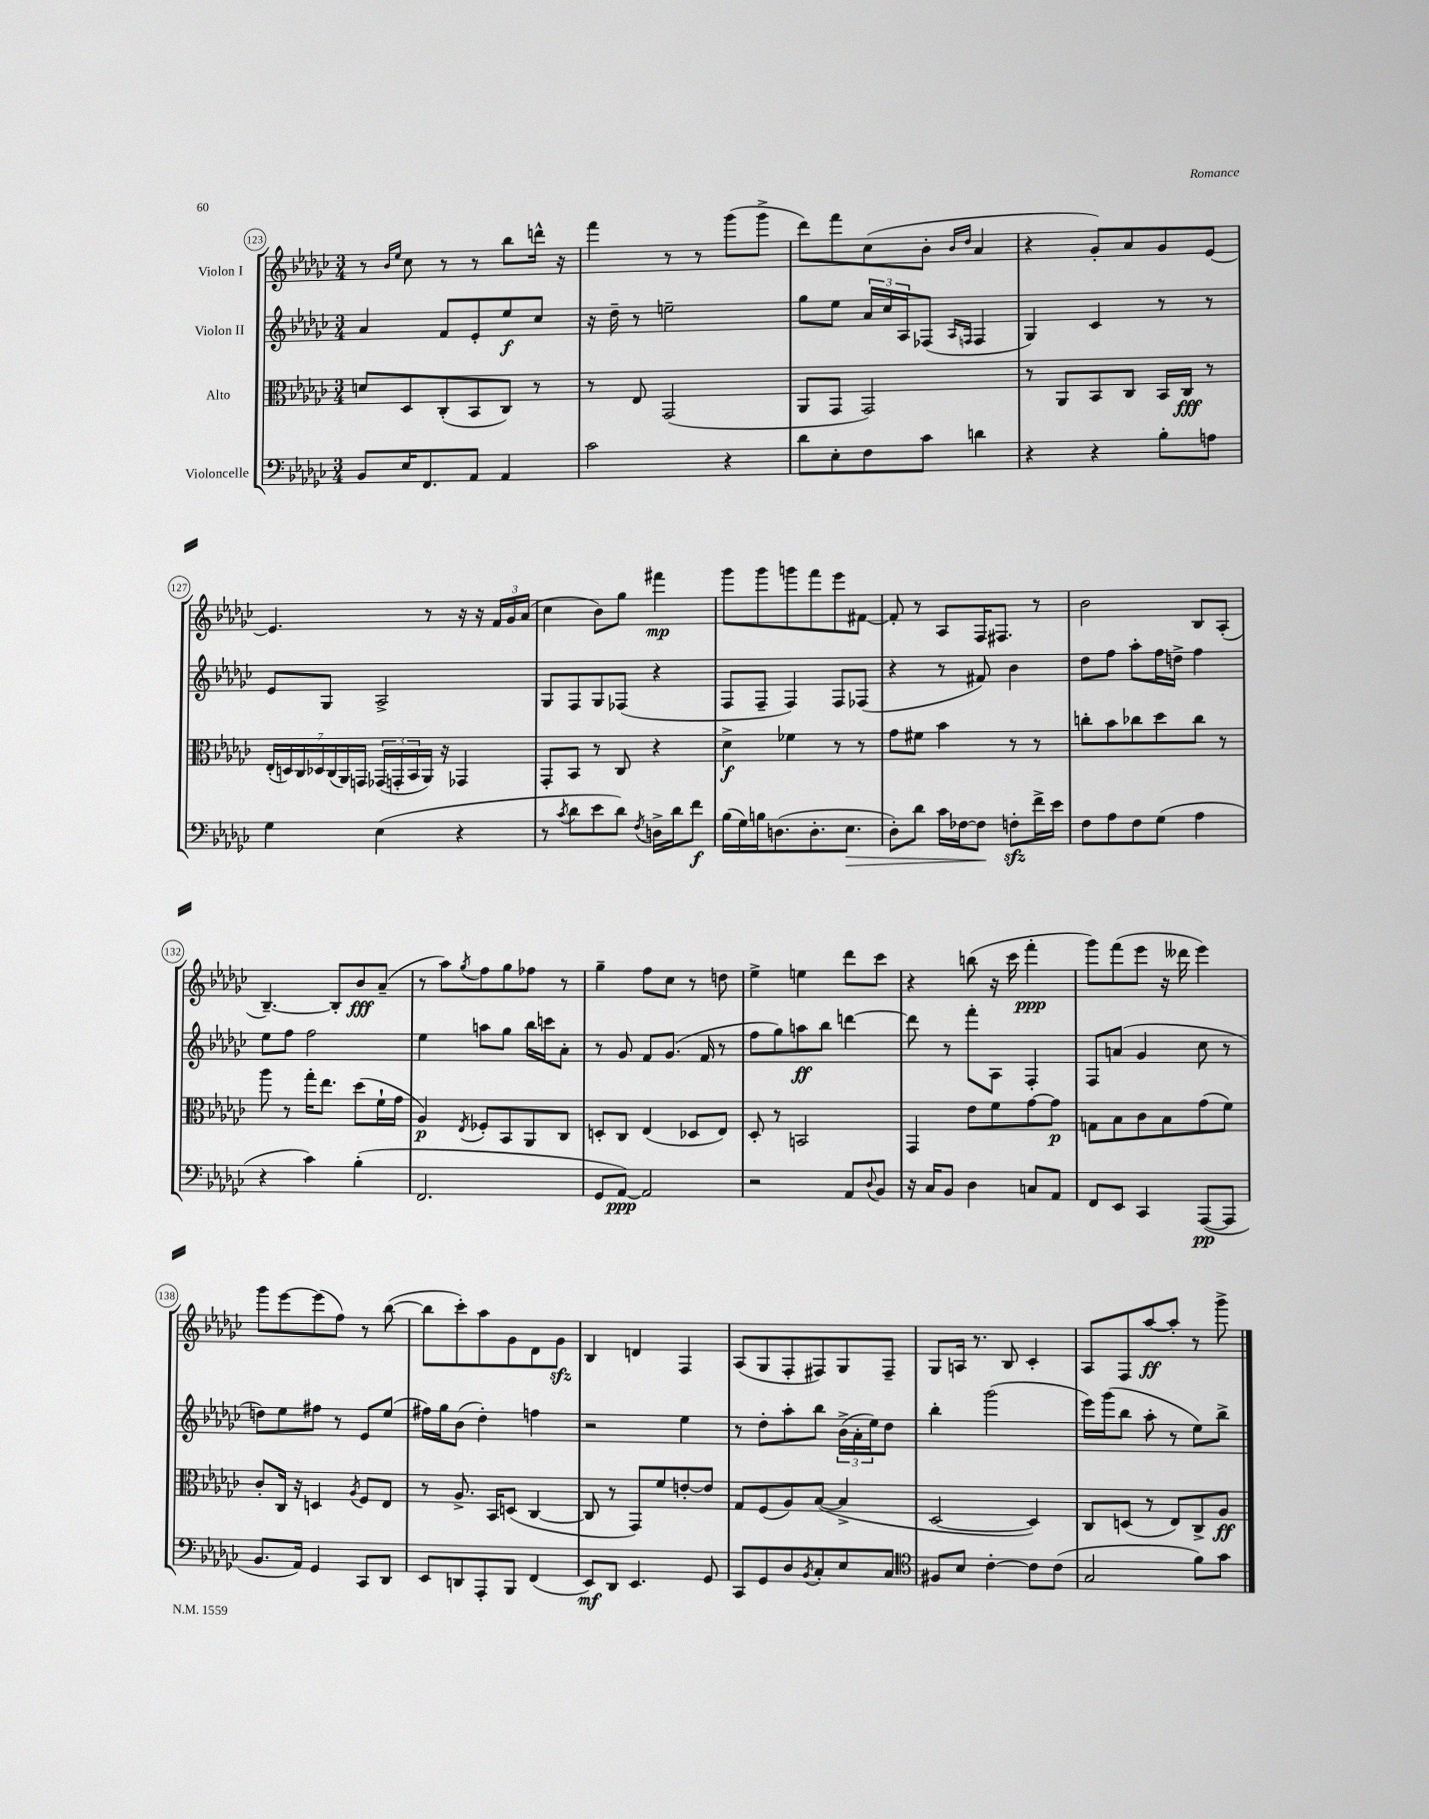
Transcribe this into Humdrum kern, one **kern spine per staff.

**kern	**kern	**kern	**kern
*staff4	*staff3	*staff2	*staff1
*clefF4	*clefC3	*clefG2	*clefG2
*k[b-e-a-d-g-c-]	*k[b-e-a-d-g-c-]	*k[b-e-a-d-g-c-]	*k[b-e-a-d-g-c-]
*M3/4	*M3/4	*M3/4	*M3/4
8BB-	8d	4a-	8r
.	.	.	16qqb-
.	.	.	16qqee-
16E-	8D-	.	8cc-
8.FF	.	.	.
.	(8C-'	8f	8r
8AA-	8BB-	8e-'	8r
4AA-	8C-)	8ee-	8bb-
.	8r	8cc-	16ddd^^
.	.	.	16r
=	=	=	=
2c-	8r	16r	4fff
.	.	16dd-~	.
.	8E-	8r	.
.	(2GG-	2ee~	8r
.	.	.	8r
4r	.	.	(8ggg-
.	.	.	8ggg-^
=	=	=	=
8d-	8AA-	8gg-	8ddd-)
8E-'	8GG-	8ee-	8fff
8F	2GG-)	24a-	(8cc-
.	.	24cc-	.
.	.	24A-	.
8c-	.	(8F-	8b-'
.	.	16qqA-	16qqb-
.	.	16qqF	16qqdd-
4d	.	4F	4a-
=	=	=	=
4r	8r	4G-)	4r
.	8AA-	.	.
4r	8BB-	4c-	8g-')
.	8C-	.	8a-
8B-'	16BB-	8r	8g-
.	16C-	.	.
8A	8r	8r	[8e-
=	=	=	=
4G-	(28E-'	8e-	4.e-]
.	28D)	.	.
.	28C-	.	.
.	28D-	.	.
.	.	8G-	.
.	(28C-	.	.
.	28AA-)	.	.
.	28GG	.	.
(4E-	(24GG-	2A-^	.
.	24GG'	.	.
.	24BB-	.	.
.	16AA-)	.	8r
.	16r	.	.
4r	4GG-	.	16r
.	.	.	16r
.	.	.	24f
.	.	.	24g-
.	.	.	(24a-
=	=	=	=
8r	8GG-'	8G-	4cc-
8qc-	.	.	.
8d-	8BB-	8F	.
8e-	8r	8G-	8b-)
8d-)	8C-	(8F-	8gg-
8qF	.	.	.
16D^	4r	4r	4fff#
16d-	.	.	.
8f	.	.	.
=	=	=	=
(16B-	4d-^	8F	8ggg-
16G-)	.	.	.
16B	.	8F~	8ggg-
(8.D	.	.	.
.	4f-	4F)	8ggg
8.D'	.	.	8fff
.	8r	8F	8eee-
8.E-	.	.	.
.	8r	(8F-	[8f#
=	=	=	=
8D-')	8g-	4r	8f#']
8d-	8f#	.	8r
16c-	4b-	8r	8A-
[16F-	.	.	.
8F-]	.	8f#)	16F
.	.	.	8.F#
8F'	8r	4b-	.
16f^	8r	.	8r
16e-	.	.	.
=	=	=	=
8F	8cc'	8dd-	2b-
8A-	8b-	8ff	.
8F	8cc-	8aa-'	.
(8G-	8dd-	16ff	.
.	.	16dd^	.
4A-	8cc-	4ff	8B-
.	8r	.	(8A-'
=	=	=	=
4r	8aa-	8ee-	[4.B-~)
.	8r	8ff	.
4c-)	16gg-'	2ff	.
.	8.ee-	.	.
.	.	.	8B-']
(4B-'	(8dd-	.	8b-
.	16f`	.	(8a-~
.	16g-	.	.
=	=	=	=
2.FF	4A-)	4ee-	8r
.	.	.	8aa-)
.	8qE-	.	8qgg-
.	8F-'	8aa	8ff
.	8BB-	8gg-	8gg-
.	8AA-	16bb-	8ff-
.	.	16ccc	.
.	8C-	8a-'	8r
=	=	=	=
8GG-	8D'	8r	4gg-~
[8AA-)	8C-	8g-	.
2AA-]	(4E-	8f	8ff
.	.	(8.g-	8cc-
.	8D-	.	8r
.	.	16f	.
.	8E-)	8r	8dd
=	=	=	=
2r	8D-'	8ff	4ee-^
.	8r	8gg-)	.
.	2BB	8aa	4ee
.	.	8bb-	.
8AA-	.	[4ddd	8ddd-
8qqD-	.	.	.
8BB-	.	.	8ccc-
=	=	=	=
16r	4GG-	8ddd]	4r
16C-	.	.	.
8BB-	.	8r	.
4D-	8e-	8fff'	(8bb
.	8f	8A-	16r
.	.	.	16ccc-
8C	[8g-	4F'	4fff'
8AA-	8g-]	.	.
=	=	=	=
8FF	8G	8F	8ggg-)
8EE-	8B-	(8a	(8fff
4CC-	8c-	4g-	8eee-
.	8B-	.	16r
.	.	.	16ddd--
([8AAA-	(8g-	8cc-	4eee-)
8AAA-]	8f)	8r	.
=	=	=	=
8.BB-	8c-'	8dd)	8ggg-
.	16C-	8ee-	[8eee-
16AA-)	16r	.	.
4GG-	4D	8ff#	(8eee-]
.	.	8r	8ff)
.	8qA-	.	.
8CC-	8F	8e-	8r
8DD-	8E-	(8ee-	([8bb-
=	=	=	=
8EE-	8r	16ff#)	8bb-]
.	.	16gg-	.
8DD	8.A-^	(8b-	8ccc-')
8AAA-'	.	4dd-')	8aa-
.	16BB-	.	.
8BBB-	(8D	.	8g-
(4FF	[4C-	4ff	8d-
.	.	.	8g-
=	=	=	=
8EE-)	8C-]	2r	4B-
8DD-	8r	.	.
4.EE-	8GG-)	.	4d
.	8f	.	.
.	[8e'	4ee-	4F
8GG-	8e]	.	.
=	=	=	=
8CC-	8G-	8r	(8A-
8GG-	(8F	8dd-'	8G-
8D-	8A-)	8aa-'	8F'
8qBB-	.	.	.
8C-'	([8B-	8bb-	8F#)
8E-	4B-^]	(24b-^	8G-
.	.	24a-'	.
.	.	24ee-)	.
8C-	.	8dd-	8F#~
=	=	=	=
*clefC4	*	*	*
8F#	[2D-	4bb-'	8G-
8B-	.	.	16A
.	.	.	8.r
[4c-'	.	(2ggg-	.
.	.	.	8B-
8c-]	4D-])	.	4c-'
(8c-	.	.	.
=	=	=	=
2G-	8C-	16eee-)	8A-
.	.	(16ggg-	.
.	(8D	8bb-	8F
.	8r	8aa-'	[8aa-
.	8E-)	8r	8aa-']
8f)	8C-^	8ee-)	8r
8g-	8A-	8bb-^	8ggg-^
==	==	==	==
*-	*-	*-	*-
